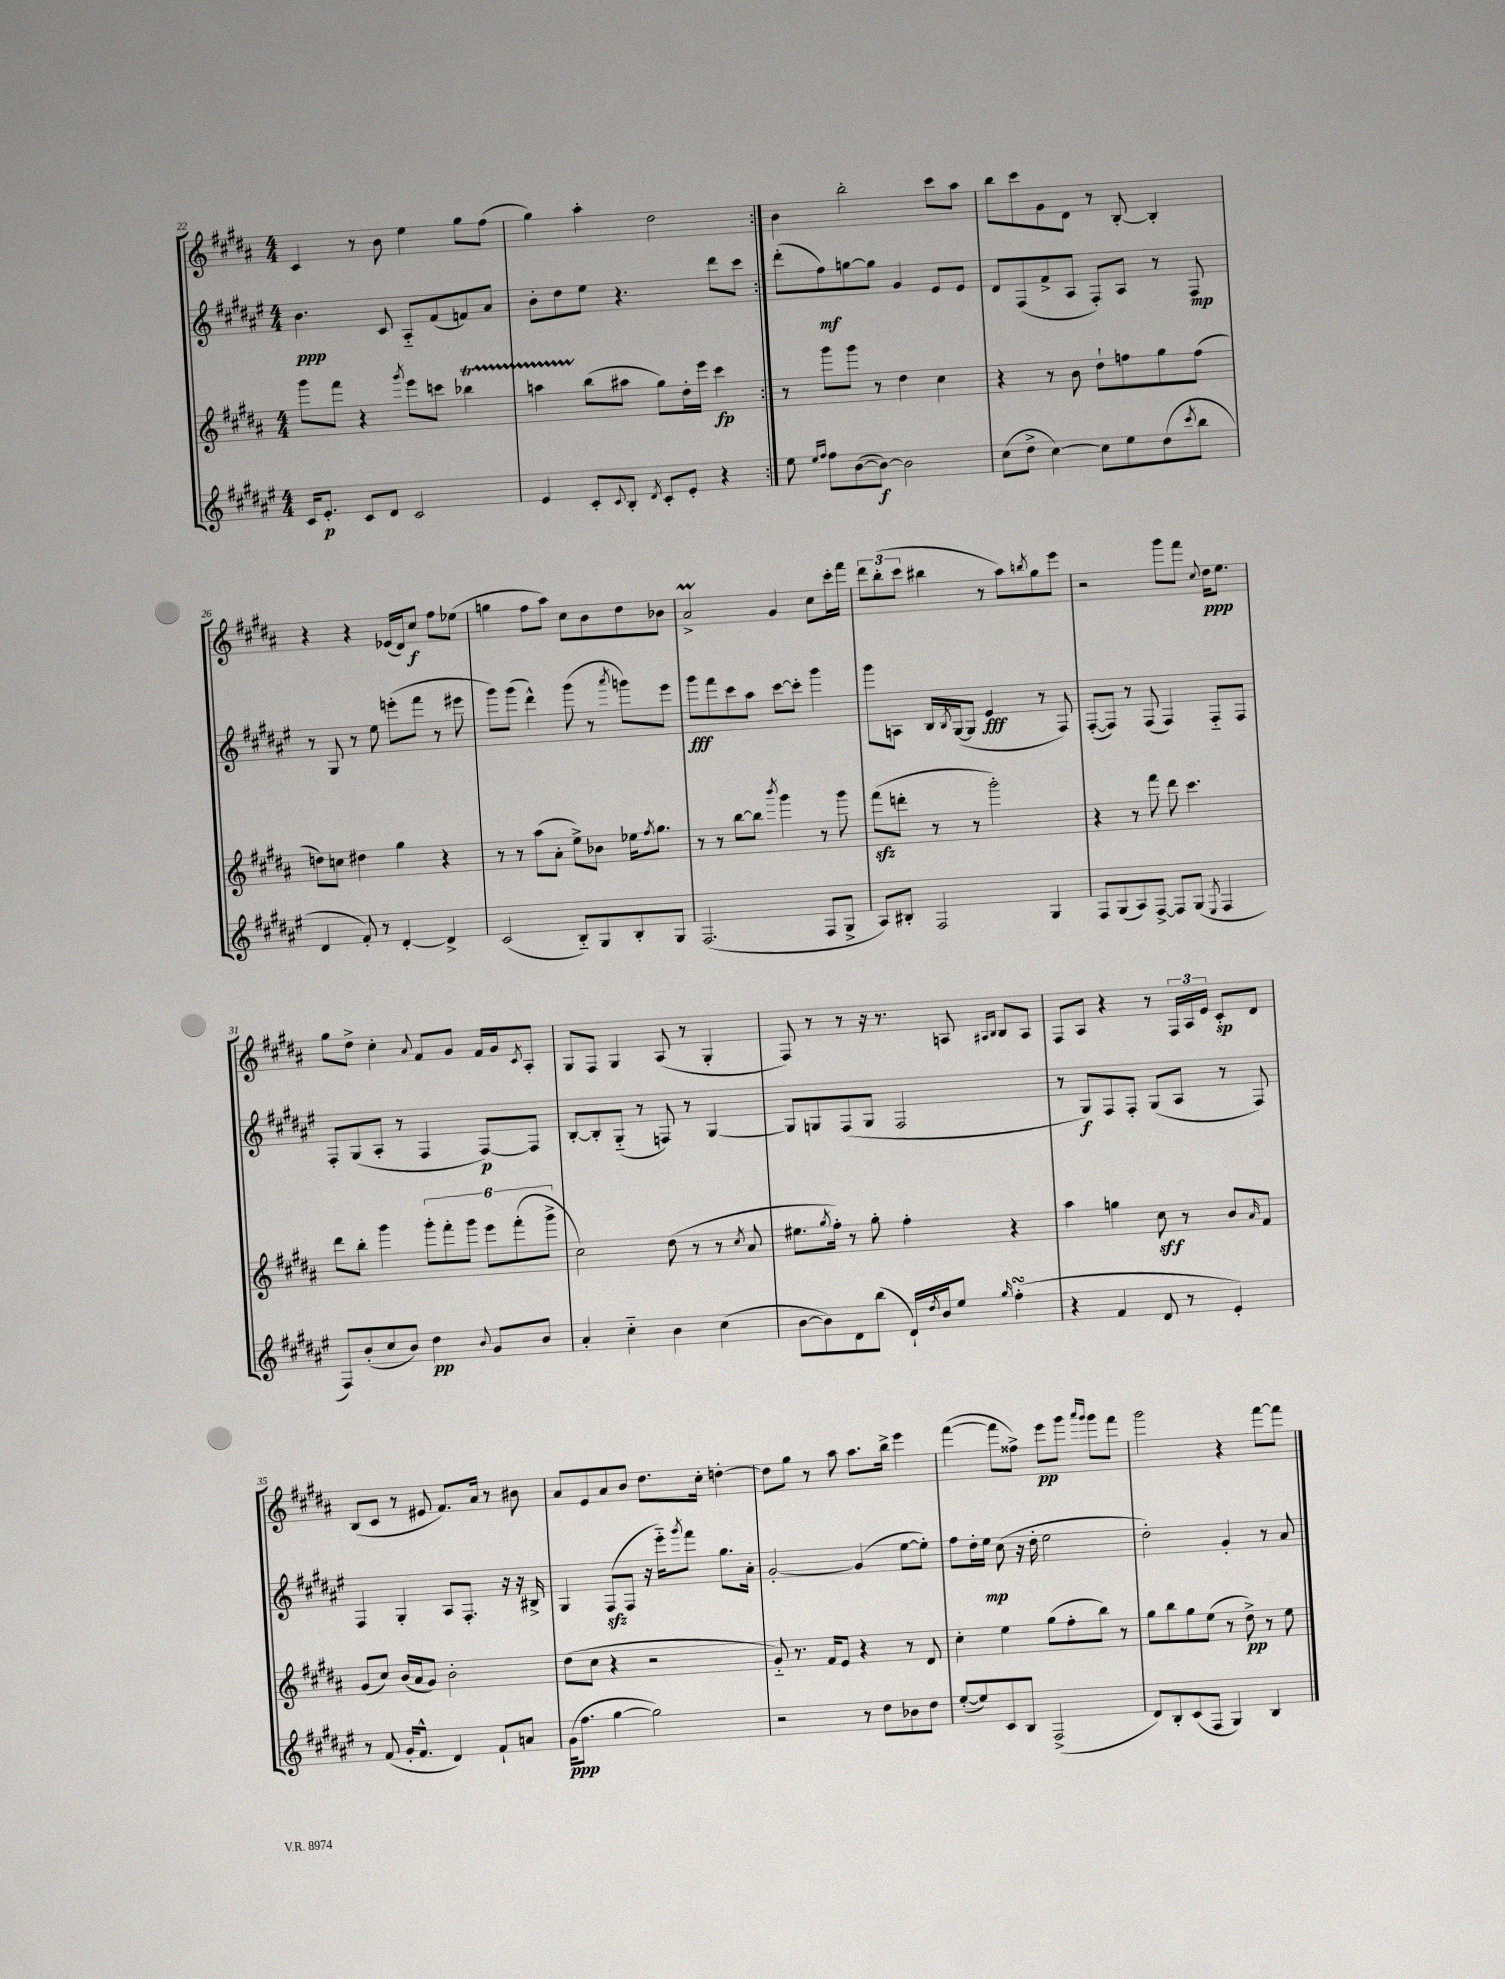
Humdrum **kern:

**kern	**kern	**kern	**kern
*staff4	*staff3	*staff2	*staff1
*clefG2	*clefG2	*clefG2	*clefG2
*k[f#c#g#d#a#e#]	*k[f#c#g#d#a#]	*k[f#c#g#d#a#e#]	*k[f#c#g#d#a#]
*M4/4	*M4/4	*M4/4	*M4/4
16c#/LK	8ggg#\L	4.b\	4c#/
8.e#'/J	.	.	.
.	8fff#\J	.	.
8c#/L	4r	.	8r
8d#/J	.	8c#/	8b\
.	8qggg#/	.	.
2c#/	8eee\L	8A#'~/L	4ee\
.	8ccc\J	(8f#/	.
.	4bb-\	8f/)	8gg#\L
.	.	8a#/J	(8ff#\J
=	=	=	=
4e#/	4aa\	8b'\L	4gg#\)
.	.	8dd#\	.
8c#'/L	(8bb\L	8ee#\J	4aa#'\
8qqc#/	.	.	.
8B'/J	8aa#\J	4.r	.
8qd#/	.	.	.
8c#'/L	8gg#\L)	.	2dd#\
8e#'/J	16dd#'\L	.	.
.	16eee\JJ	.	.
4r	4ccc#\	8ddd#\L	.
.	.	8ccc#\J	.
=:|!	=:|!	=:|!	=:|!
8ee#\	8r	(8ddd#'\L	4b\
16qqee#/LL	.	.	.
16qqff#/JJ	.	.	.
8ff#\L	8ggg#\L	8ff#\)	.
([8b\	8ggg#\J	[8gg\	2bb'\
8b\_J)	8r	8gg\]J	.
2b\]	4dd#\	4g#/	.
.	4cc#\	8e#/L	8ccc#\L
.	.	8e#/J	8aa#\J
=	=	=	=
(8cc#\L	4r	8d#/L	8bb\L
8dd#^\J	.	(8F#/	8ccc#\
[4cc#\)	8r	8f#^/	8g#\
.	8b\	8A#/J	8d#\J
8cc#\]L	8dd#`\L	8F#'/L)	8r
8ee#\	8ff\	8A#/J	[8B'/
(8dd#\	8gg#\	8r	4B'/]
8qccc#/	.	.	.
8bb\J	(8ff\J	8F#/	.
=	=	=	=
4d#/	8dd\L)	8r	4r
.	8cc\J	8G#/	.
8f#'/)	4dd#\	8r	4r
8r	.	8ee#\	.
[4d#'/	4gg#\	(8eee'\L	(16e-/LL
.	.	.	16d#/J)
.	.	8fff#\J	8cc#/J
4d#^/]	4r	8r	8ff#\L
.	.	8eee#\	(8ee-\J
=	=	=	=
(2c#/	8r	8ggg#\L)	4gg\
.	8r	(8ggg#\J	.
.	(8aa#\L	4ddd#^^\)	8ff#\L
.	8a#'\J	.	8aa#\J)
8B'~/L)	8ee^\L)	(8ggg#\	8cc#\L
8G#/	8b-\J	8r	8b\
.	.	8qaaa#/	.
8B'/	16ee-\LK	8ggg\L)	8dd#\
.	8qff#/	.	.
.	8.gg#\J	.	.
8G#/J	.	8eee#\J	8b-\J
=	=	=	=
(2.F#/	8r	8ggg#\L	2a#^/
.	8r	8fff#\	.
.	[8bb\L	8ccc#\	.
.	8bb\]J	8aa#\J	.
.	8qbbb/	.	.
.	4ggg#\	[8ccc#\L	4g#/
.	.	8ccc#'\]J	.
8F#/L	8r	4ggg#\	8cc#\L
8G#^/J	8ggg#\	.	16ccc#'\L
.	.	.	16fff#\JJ
=	=	=	=
8A#/L)	(8fff#\L	8ggg#\L	12ddd#\L
.	.	.	(12bb'\
8B#'/J	8ddd'\J	8A\J	.
.	.	.	12ccc#\J
2F#/	8r	16B/LL	4bb#\
.	.	8qB/	.
.	.	([16G#/J	.
.	8r	8G#/]J	.
.	2ggg#'\)	4e#/	8r
.	.	.	8aa#\L)
.	.	.	8qbb/
4G#/	.	8r	8gg#\
.	.	8F#/)	8eee\J
=	=	=	=
8F#/L	4r	([8F#'/L	2r
(8G#/	.	8F#/]J)	.
8A#/)	8r	8r	.
[8F#^/J	8fff#\	(8F#/	.
8F#/]L	8ddd#\	4F#/)	8ggg#\L
(8G#/J	4.ccc#\	.	8fff#\J
8qE#/	.	.	8qqcc#/
4F#/	.	8F#'~/L	16dd#\LK
.	.	.	8.ee\J
.	.	8F#/J	.
=	=	=	=
8F#/L)	8ddd#\L	8F#'/L	8gg#\L
(8b'/	8bb'\J	(8G#/	8dd#^\J
8cc#/	4ggg#\	8A#'/J	4cc#'\
8b/J)	.	8r	.
.	.	.	8qqa#/
4dd#\	12ggg#'\L	4F#/	8f#/L
.	12fff#'\	.	.
.	.	.	8g#/J
.	12ggg#\J	.	.
8qqb/	.	.	.
8g#/L	12eee\L	[8F#/L)	16f#/LL
.	.	.	16g#/J
.	(12fff#'\	.	.
.	.	.	8qc#/
8b/J	.	8F#/]J	8A#'/J
.	12ggg#^\J	.	.
=	=	=	=
4a#'/	2cc#\)	[8B'/L	8G#/L
.	.	8B'/]	8F#/J
4cc#'~\	.	(8G#'~/J	4G#/
.	.	8r	.
4b\	(8dd#\	8F/)	(8A#/
.	8r	8r	8r
(4cc#\	8r	[4G#/	4G#'/
.	8qcc#/	.	.
.	8a#/	.	.
=	=	=	=
[8b\L	8.ee#\L	8G#/]L	8F#/)
8b\])	.	8G/	8r
.	8qgg#/	.	.
.	16ff#'\Jk)	.	.
8d#\	8r	(8F#/	8r
(8bb\J	8gg#'\	8G/J	16r
.	.	.	8.r
16d#`/LL)	4ff#'\	2F#/	.
8qdd#/	.	.	.
16b/J	.	.	.
8ee#/J	.	.	8A/
.	.	.	16qqA#/LL
16qqgg#/	.	.	16qqB/JJ
(4ff#'\	4r	.	8B/L
.	.	.	8A#/J
=	=	=	=
4r	4aa#\	8r	8F#/L
.	.	8G#/L)	8A#/J
4f#/	4gg\	8F#/	4r
.	.	8F#'/J	.
8d#/	8cc#\	(8G#/L	8r
8r	8r	8A#/J	24F#/LL
.	.	.	24A#/
.	.	.	24e/JJ
4e#'/)	8b/L	8r	8c#'/L
.	16qqa#/	.	.
.	8f#/J	8F#/)	8d#/J
=	=	=	=
8r	(8g#/L	4F#/	(8B/L
(8f#/	8cc#/J)	.	8c#/J
16g#'/LK	(16b/LL	4G#'/	8r
8.f#^^/J	16a#/J	.	.
.	8g#/J)	.	8e#/
4d#/)	2b'\	8A#/L	8.f#/L)
.	.	8.F#'/J	.
.	.	.	16a#/Jk
8f#`/L	.	.	8r
.	.	16r	.
8a/J	.	16r	8b#\
.	.	16B#^/	.
=	=	=	=
(16g#\LK	(8dd#\L	4G#/	8a#/L
8.ff#\J	.	.	.
.	8cc#\J	.	8e/
[4gg#\	4r	(8F#/L	8a#/
.	.	8F#/J	8b/J
2gg#\])	2r	16r	8.dd#\L
.	.	16eee#'~\LK)	.
.	.	8qggg#/	.
.	.	8fff#\J	.
.	.	.	16cc#'\Jk
.	.	8.gg#\L	[4dd'\
.	.	16a#'\Jk	.
=	=	=	=
2r	8g#'~/)	[2g#'/	8dd\]L
.	8.r	.	8gg#\J
.	.	.	8r
.	16f#/LK	.	.
.	8e/J	.	8aa#\
8r	4r	(4g#/]	8.aa#\L
8dd#\L	.	.	.
.	.	.	16bb^\Jk
8b-\	8r	[8ee#\L	4eee\
8dd#\J	8d#/	8ee#'\]J)	.
=	=	=	=
([8ee#'/L	4cc#'\	8ff#\L	([4fff#\
8ee#/])	.	16dd#'\L	.
.	.	16ee#\JJ	.
8c#/	4ee\	(8cc#\	8fff#\]L
8B/J	.	16r	8ff##^\J)
.	.	16dd#'\	.
(2F#^/	(8gg#\L	2ee#\	8eee\L
.	8ff#'\	.	8ggg#\J
.	.	.	16qqaaa#/LL
.	.	.	16qqggg#/JJ
.	8bb\J)	.	8ggg#\L
.	8r	.	8fff#\J
=	=	=	=
8d#/L)	8gg#\L	2dd#'\)	2ggg#\
8B'/	8bb\	.	.
(8c#/	8gg#\	.	.
8F#/J	(8ee\J	.	.
4G#/)	8r	4g#'/	4r
.	8dd#^\)	.	.
4B/	8r	8r	[8fff#\L
.	8ee\	8a#/	8fff#\]J
==	==	==	==
*-	*-	*-	*-
